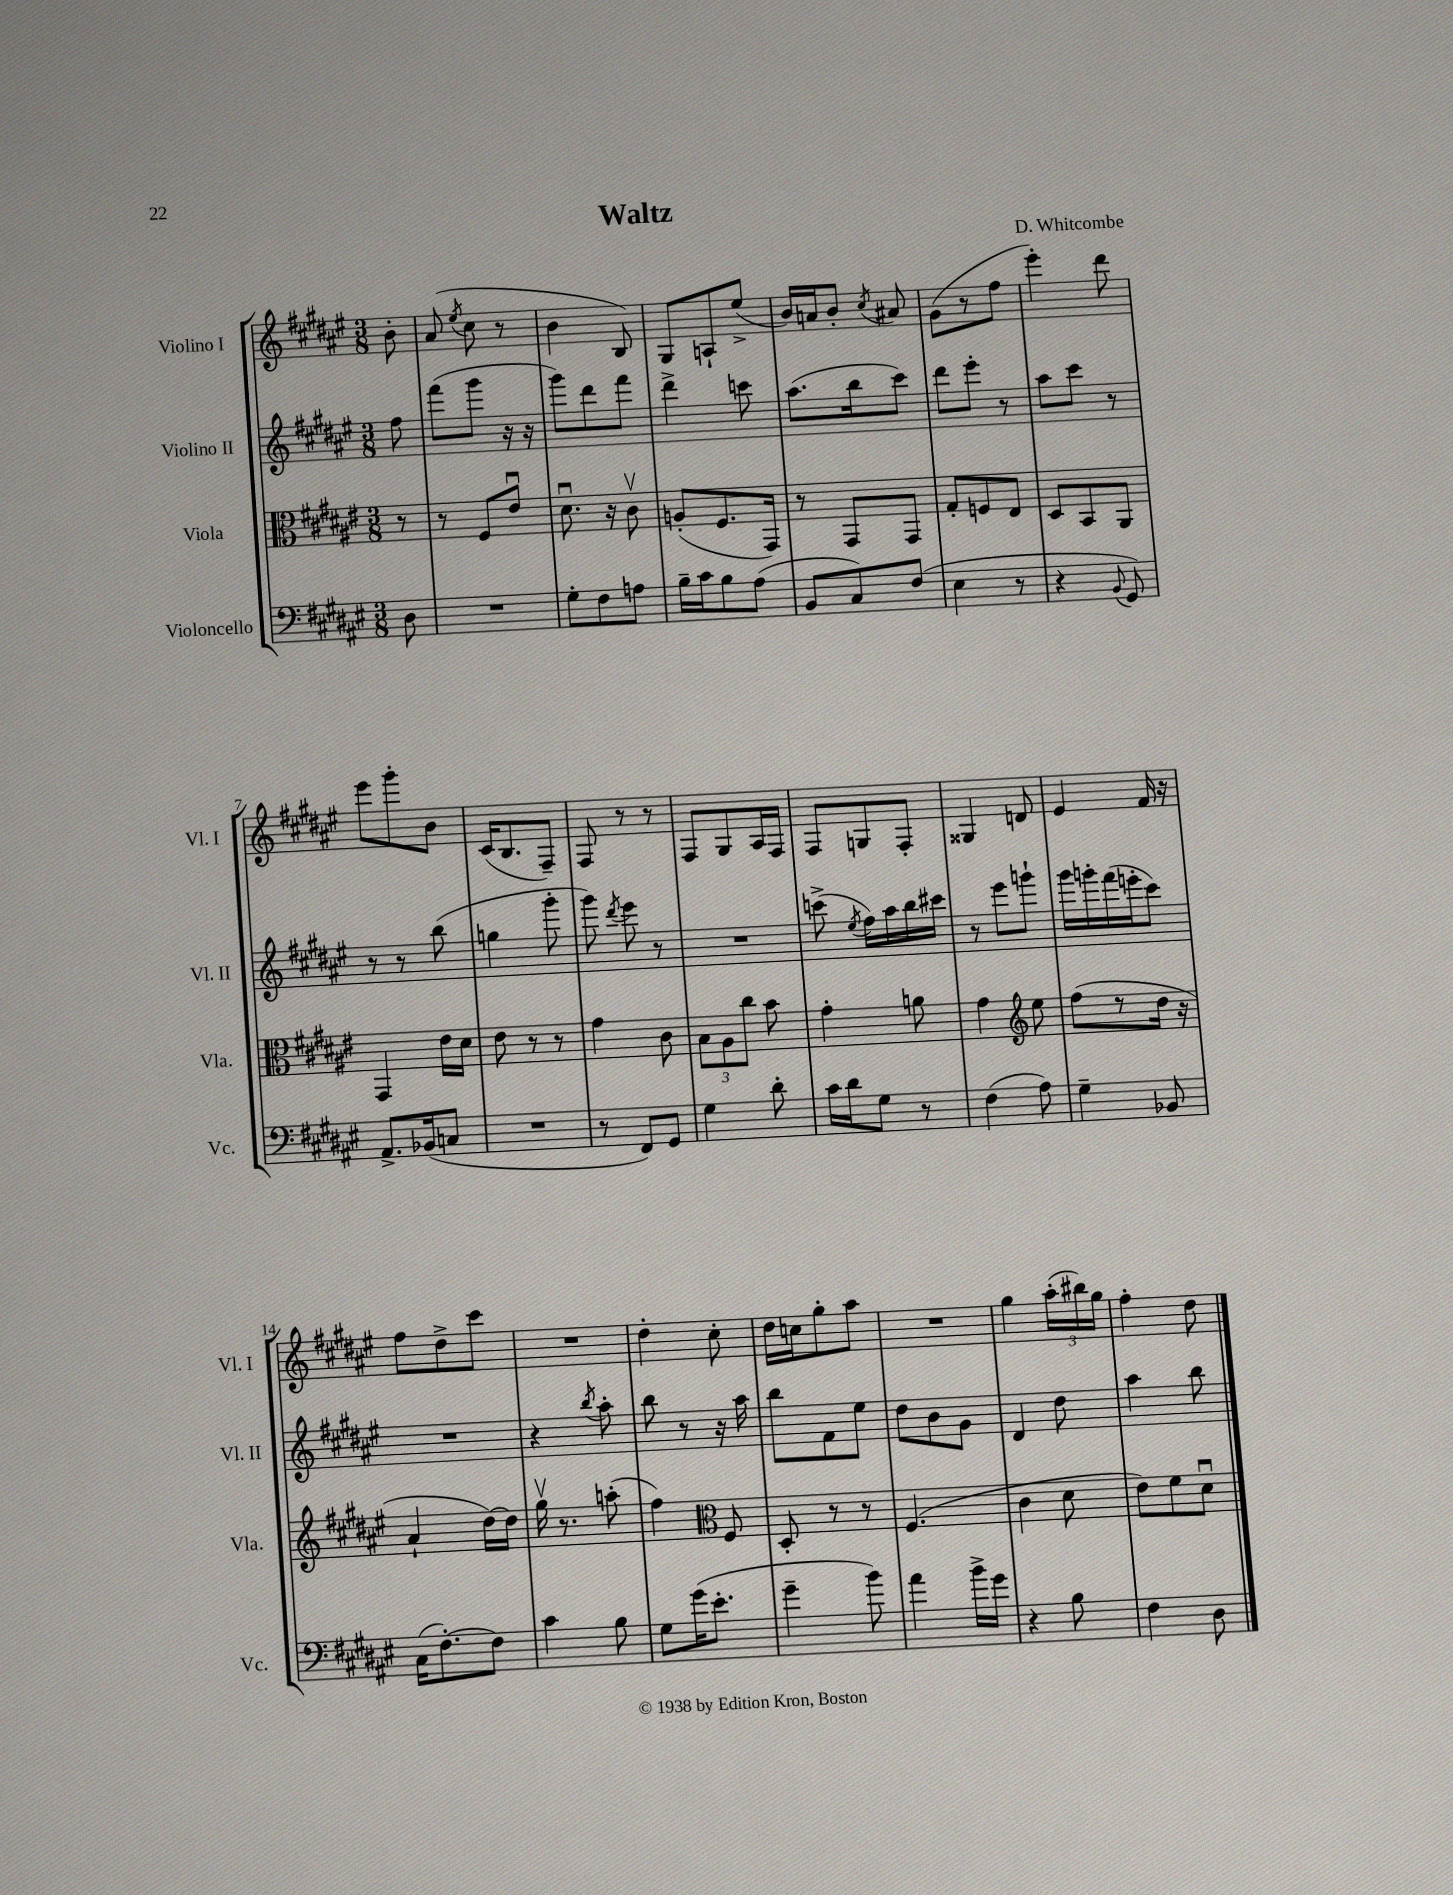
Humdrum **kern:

**kern	**kern	**kern	**kern
*staff4	*staff3	*staff2	*staff1
*clefF4	*clefC3	*clefG2	*clefG2
*k[f#c#g#d#a#e#]	*k[f#c#g#d#a#e#]	*k[f#c#g#d#a#e#]	*k[f#c#g#d#a#e#]
*M3/8	*M3/8	*M3/8	*M3/8
8D#	8r	8ff#	8b'
=	=	=	=
4.r	8r	(8fff#	(8a#
.	.	.	8qee#
.	8F#	8ggg#	8cc#
.	8e#u	16r	8r
.	.	16r	.
=	=	=	=
8G#'	8.d#u	8ggg#)	4b
8F#	.	8ddd#	.
.	16r	.	.
8A	8c#v	8fff#	8B)
=	=	=	=
16B~	(8A'	4ddd#^	8G#
16c#	.	.	.
8B	8.F#	.	8A`
(8A#	.	8ccc	(8ee#^
.	16GG#)	.	.
=	=	=	=
8BB	8r	(8.aa#	16b)
.	.	.	16a
8C#)	8GG#	.	8b'
.	.	16bb	.
.	.	.	8qcc#
(8F#	8GG#	8ccc#)	8a#
=	=	=	=
4E#	8G#'	8ddd#	(8g#
.	8F	8eee#'	8r
8r	8E#	8r	8ff#
=	=	=	=
4r	8D#	8aa#	4eee#')
.	8BB	8ccc#	.
8qqBB	.	.	.
8GG#)	8AA#	8r	8ddd#
=	=	=	=
8.AA#^	4GG#	8r	8eee#
.	.	8r	8ggg#'
(16BB-	.	.	.
8C	16e#	(8bb	8b
.	16d#	.	.
=	=	=	=
4.r	8e#	4gg	(16c#
.	.	.	8.B
.	8r	.	.
.	8r	8ggg#'	8F#~)
=	=	=	=
8r	4g#	8ggg#)	8F#
.	.	8qddd#	.
8FF#)	.	8eee#	8r
8GG#	8c#	8r	8r
=	=	=	=
4G#	12B	4.r	8F#
.	12A#	.	.
.	.	.	8G#
.	12cc#	.	.
8d#'	8b	.	16A#
.	.	.	16F#
=	=	=	=
16c#	4g#'	(8ccc^	8F#
16d#	.	.	.
.	.	8qee#	.
8G#	.	16ff#)	8G
.	.	16aa#	.
8r	8a	16bb	8F#'
.	.	16ccc#	.
=	=	=	=
(4F#	4g#	8r	4G##
.	.	8eee#	.
*	*clefG2	*	*
8A#)	8ee#	8ggg`	8d
=	=	=	=
4G#~	(8ff#	16ggg#	4e#
.	.	16ggg'	.
.	8r	(16fff#	.
.	.	16eee'	.
8BB-	16dd#	8ccc#)	16f#
.	16r	.	16r
=	=	=	=
(16C#	4a#`	4.r	8ff#
[8.F#')	.	.	.
.	.	.	8dd#^
8F#]	[16dd#)	.	8ccc#
.	16dd#]	.	.
=	=	=	=
4c#	16gg#v	4r	4.r
.	8.r	.	.
.	.	8qbb	.
8B	(8aa'	8aa#'	.
=	=	=	=
8G#	4ff#)	8bb	4dd#'
(16g#	.	8r	.
8.e#'	.	.	.
*	*clefC3	*	*
.	8F#	16r	8cc#'
.	.	16aa#	.
=	=	=	=
4g#~	8D#'	8bb	16dd#
.	.	.	16cc
.	8r	8f#	8gg#'
8b)	8r	8ee#	8aa#
=	=	=	=
4a#	(4.F#	8dd#	4.r
.	.	8b	.
16b^	.	8g#	.
16g#	.	.	.
=	=	=	=
4r	4c#	4d#	4gg#
8B	8d#	8dd#	(24aa#'
.	.	.	24bb#)
.	.	.	24gg#
=	=	=	=
4F#	8e#)	4aa#	4ff#'
.	8f#	.	.
8D#	8d#u	8bb	8dd#
==	==	==	==
*-	*-	*-	*-
